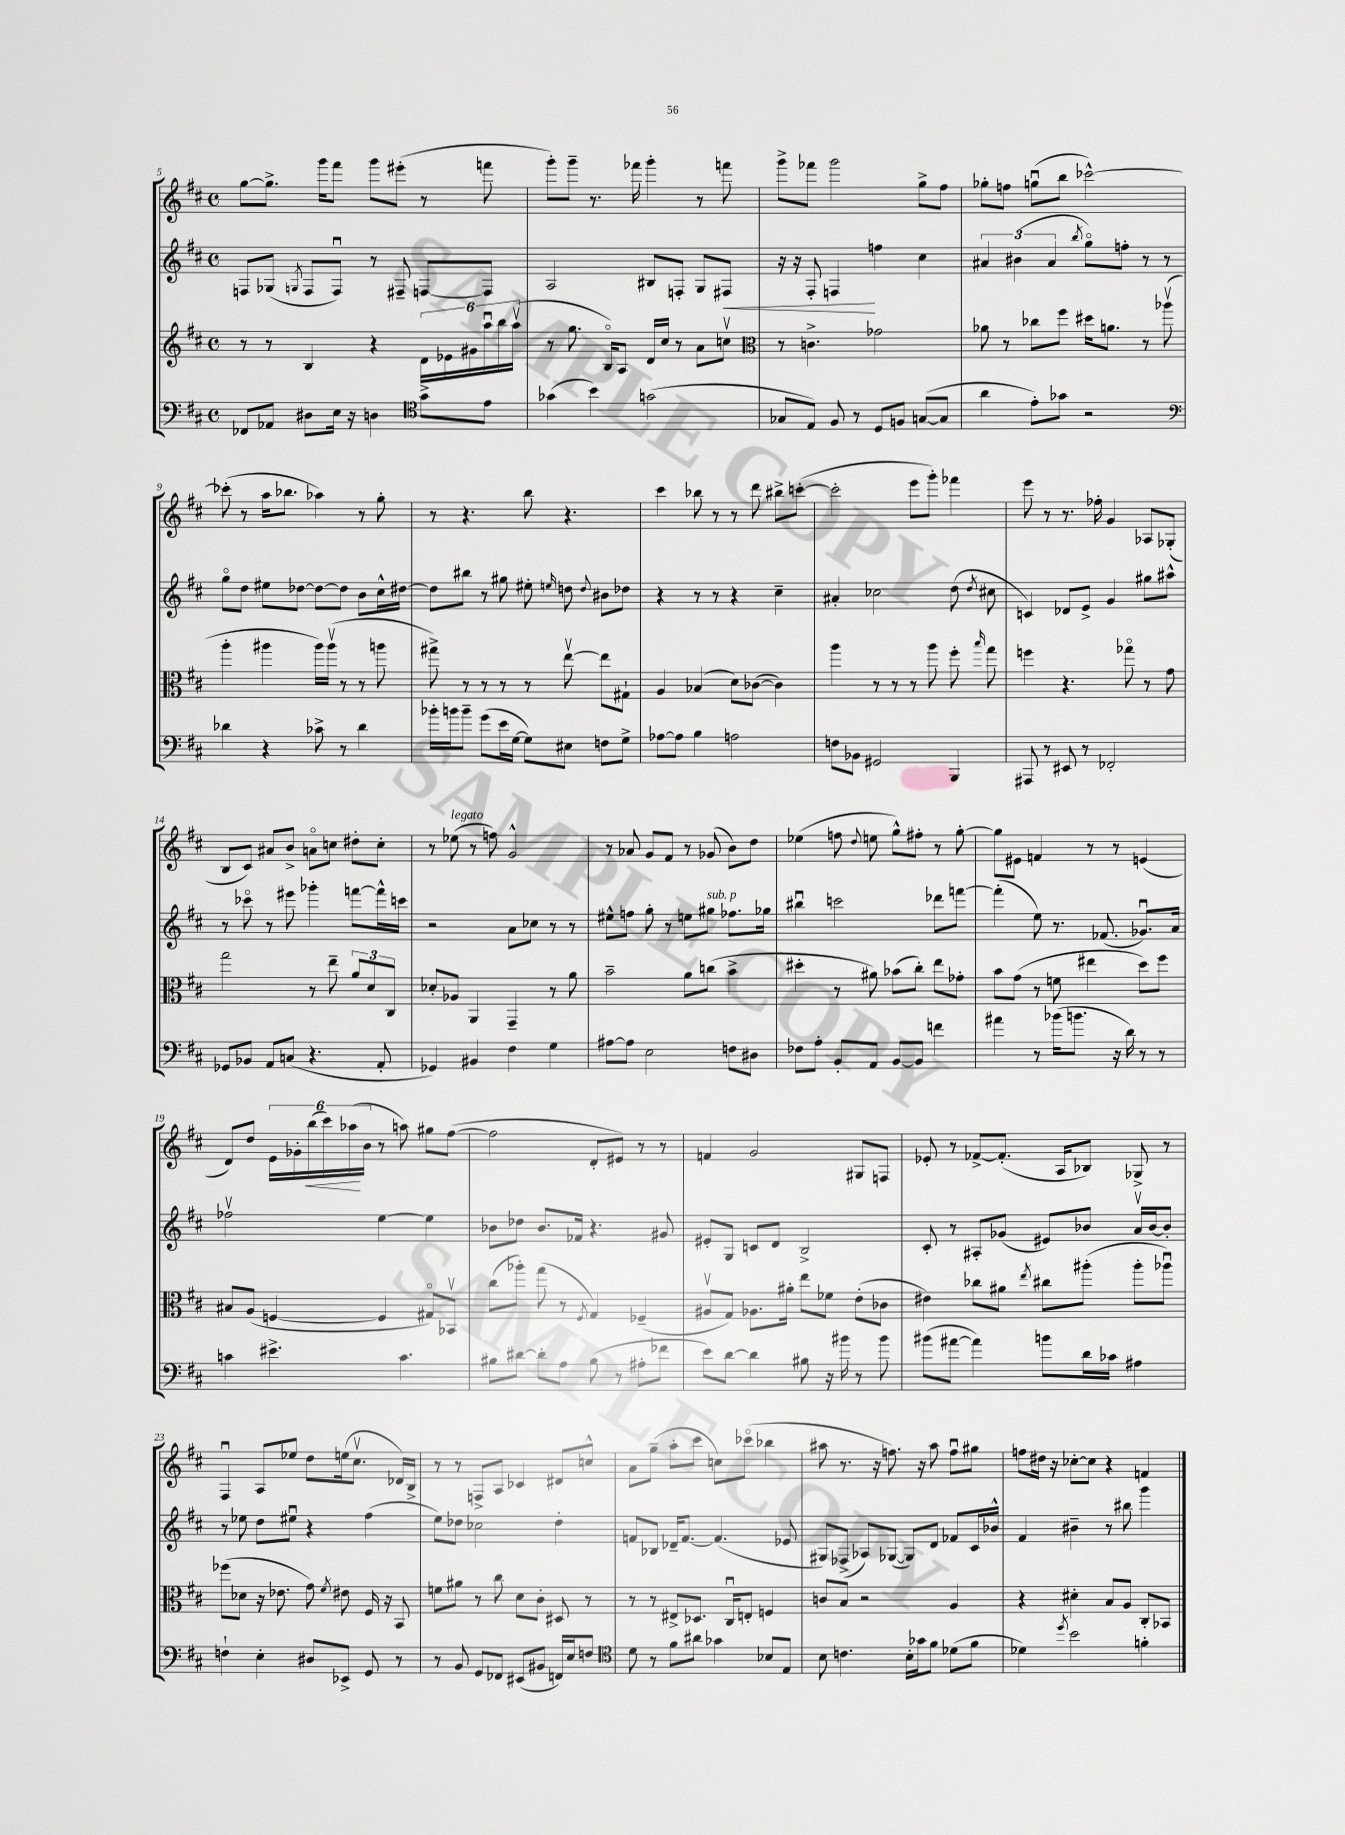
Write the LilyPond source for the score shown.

<<
\new StaffGroup <<
\new Staff = "s0" {
    \clef treble \key d \major \defaultTimeSignature \time 4/4
    \autoBeamOff g''8[~ g''8.]-> g'''16[ fis'''8] g'''8[ eis'''8]-.( r8 f'''8 |
    g'''8[-.) g'''8]-- r8. fes'''16 g'''4-. r8 f'''8 |
    g'''8[-> fes'''8] g'''2 g''8[-> fis''8] |
    ges''8[-. f''8] g''8[\downbow( b''8] ces'''2~-^) |
    ces'''8-.( r8 a''16[ bes''8.] aes''4) r8 g''8-. |
    r8 r4. b''8 r4. |
    cis'''4 bes''8 r8 r8 d'''8 bis''8[-> c'''8]~-.( |
    c'''2-. e'''8[ g'''8]-.) fes'''4 |
    e'''8 r8 r8. fes''16-. g'4 aes8[ ges8]-.( |
    b8[ cis'8]) ais'8[ b'8]-> a'8[\flageolet c''8] dis''8[-. c''8]-. |
    r8 ees''8^\markup { \italic "legato" }( r8 f''8) g'2-^ |
    r8 aes'8 g'8[ fis'8] r8 ges'8( b'8[) d''8] |
    ees''4( f''8 \appoggiatura { d''8 } e''8 g''8[-^) fis''8]-. r8 g''8~-. |
    g''8[ eis'8] f'4 r8 r8 e'4( |
    d'8[) d''8] \tuplet 6/4 { e'16[ ges'16-. b''16\<( cis'''16) aes''16\!( b'16] } r8 a''8) gis''8[ fis''8]~( |
    fis''2 d'8[-. eis'8]) r8 r8 |
    f'4 g'2 gis8[ f8] |
    ees'8-. r8 fes'8[~-> fes'8.]-.( a16[ bes8]) ges8-> r8 |
    fis4\downbow a8[ ees''8] d''8[ e''16( cis''8.]\upbow des'16[) b16]-> |
    r8 r8 f8[-> a8] ces'4 dis'8[ c''8]-^ |
    a'8[ g''8]--( a''8[-. cis'''8] c''8[) ces'''8]\flageolet( bes''4 |
    ais''8 r8. r16 f''8.) r16 ais''8 f''8[\downbow gis''8] |
    f''8[ dis''16] r16 ces''8[~-. ces''8] r4 f'4 \bar "|." |
}
\new Staff = "s1" {
    \clef treble \key d \major \defaultTimeSignature \time 4/4
    \autoBeamOff f8[ ges8]( \acciaccatura { g8 } f8[ f8]\downbow) r8 fis8-- f8[~ f8] |
    a2 bis8[ f8]-. g8[ fis8]\< |
    r16 r16 fis8-. f4\! f''4 cis''4 |
    \tuplet 3/2 { ais'4 bis'4( ais'4 } \acciaccatura { b''8 } g''8[\flageolet) f''8]-. r8 r8 |
    g''8[\flageolet d''8] eis''8[ des''8]~ des''8[~ des''8] b'8[ cis''16-^ dis''16]~ |
    dis''8[ bis''8] r8 gis''8 eis''8-. \grace { e''16 } d''8 \appoggiatura { d''8 } bis'8[ des''8] |
    r4 r8 r8 r4 cis''4-- |
    ais'4-. ces''2 d''8( \acciaccatura { d''8 } cis''8 |
    c'4) des'8[ e'8]-> g'4 gis''8[ ais''8]-^ |
    r8 ces'''8\flageolet r8 eis'''8 ges'''4-. f'''8[~ f'''16-^ c'''16] |
    r2 a'8[ ces''8] r8 r8 |
    eis''8[-^ f''8] g''8-. r8 e''8[ gis''8]^\markup { \italic "sub. p" } fes''8.[ ges''16] |
    bis''4\downbow c'''2 des'''8[ f'''8]~ |
    f'''4-.( e''8) r8. fes'8.( ges'8.[\downbow) a'16] |
    fes''2\upbow e''4~ e''4 |
    bes'8[ des''8] bes'8.[ fes'16] r4. gis'8 |
    eis'8[-. g8] c'8[ d'8] b2-> |
    cis'8-. r8 ais8[-. ges'8]( eis'8[) bes'8] a'16[\upbow bes'16~ bes'8]-. |
    r8 ees''8 d''8[ eis''8]\downbow r4 fis''4( |
    e''8[) des''8] ces''2 des''4-. |
    f'8[ bes8] des'16[-- f'8.]~ f'4.( ees'8 |
    gis8[) fes8]->( aes8[) ges8]~( ges8[) d'8] fes'8[ cis'16 bes'16]-^ |
    fis'4 bis'4-- r8 bis''8 g'''4 \bar "|." |
}
\new Staff = "s2" {
    \clef treble \key d \major \defaultTimeSignature \time 4/4
    \autoBeamOff r8 r8 b4 r4 \tuplet 6/4 { d'16[ ees'16 gis'16 a''16\downbow b''16 a''16]\upbow( } |
    r8 g''8. b16[\flageolet) a8] d'16[ cis''16] r8 a'8[ c''8]\upbow |
    \clef alto r8 c'4.-> ges'2 |
    aes'8 r8 ces''8[ fis''8] dis''16[ a'8.] r8 aes''8\upbow( |
    a''4-. ais''4 ais''16[) ais''16]\upbow( r8 r8 a''8 |
    gis''8->) r8 r8 r8 r8 e''8~\upbow e''8[ gis8]-! |
    a4 bes4( d'8[) ces'8]~( ces'4) |
    a''4 r8 r8 r8 a''8 fis''8-. \grace { b''16 } g''8 |
    f''4 r4. ges''8\flageolet r8 g'8 |
    g''2 r8 e''8-- \tuplet 3/2 { a'8[ d'8 cis8] } |
    des'8[-. aes8] a,4 g,4-- r8 a'8 |
    b'2-- a'8[ c''8]( b'4-> |
    dis''4-. r8 ais'8) bes'8[( cis''8]-.) e''8[ ges'8]-. |
    b'8[ g'8]( r8 f'8 eis''4 d''8[) fis''8] |
    bis8[ a8]( f4~ f4 gis8[\flageolet) bes,8]\upbow |
    cis''8[( aes''8]-.) g''8( r8 \acciaccatura { fis8 } g4) fes4--( |
    ais8[\upbow g8]) aes8.[ ais'16]-. e''8[ fes'8] e'8[-.( ces'8] |
    eis'4) ces''8[ ais'8] \acciaccatura { e''8 } cis''8[ ais''8]-.( ais''8[-. aes''8]\downbow) |
    fes''8[( des'8] r16 ees'8. g'8) \acciaccatura { fis'8 } eis'8 fis16 r16 b,8 |
    f'8[ ais'8] r8 cis''8 d'8[ cis'8]-. dis8 r8 |
    r8 r8 eis8[-> des8.] cis16[\downbow e8]-. f4 |
    c'8[ b8] r2 a4 |
    r4 dis'4-. b8[ a8] cis8[-. bes,8] \bar "|." |
}
\new Staff = "s3" {
    \clef bass \key d \major \defaultTimeSignature \time 4/4
    \autoBeamOff fes,8[ aes,8] dis8[ e16] r16 d4 \clef tenor g'8[-> e'8] |
    ges'4( b'4) g'2( |
    ges8[ e8]) fis8 r8 d8[ f8] g8[~( g8] |
    a'4 e'8[-.) ges'8] r2 |
    \clef bass des'4 r4 ces'8-> r8 des'4 |
    bes'16[-. b'16 b'8]-- g'8[( e'16 g16]~ g8[) eis8] f8[ g8]-> |
    aes8[~ aes8] b4 a2 |
    f8[ bes,8] gis,2 b,,4 |
    ais,,8 r8 eis,8 r8 fes,2-. |
    ges,8[ bes,8] a,8[ c8]( r4. a,8-. |
    ges,4) bis,4 fis4 g4 |
    ais8[~ ais8] e2 f8[ dis8] |
    fes8[ a8]-. b,8[-. a,8] b,8[~ b,8] f'4 |
    ais'4 r8 bes'16[( b'8.] r16 d'16) r8 r8 |
    c'4 eis'4.-> c'4. |
    bis8[ dis'8]~ dis'8[-. a8] bis8( r8 ais8[-. fes'8] |
    e'8[) d'8]~ d'4 bis8 r16 bis'16 r8 bis'8 |
    bis'8[( ais'8]~ ais'4) b'8[ d'16 ces'16] ais4 |
    f4-! e4-. dis8[ ees,8]-> g,8 r8 |
    r8 b,8 g,8[ fes,8] eis,8[( bis,8] f,16[) e16 f8] |
    \clef tenor d'8 r8 fis'8[ ais'8] ges'4 bes8[ e8] |
    b8 c'4. b16[-. ges'16 fis'8] des'8[( fis'8] |
    des'4) \acciaccatura { d''8 } b'2 f'4-. \bar "|." |
}
>>
>>
\layout { \context { \Score currentBarNumber = #5 } }
